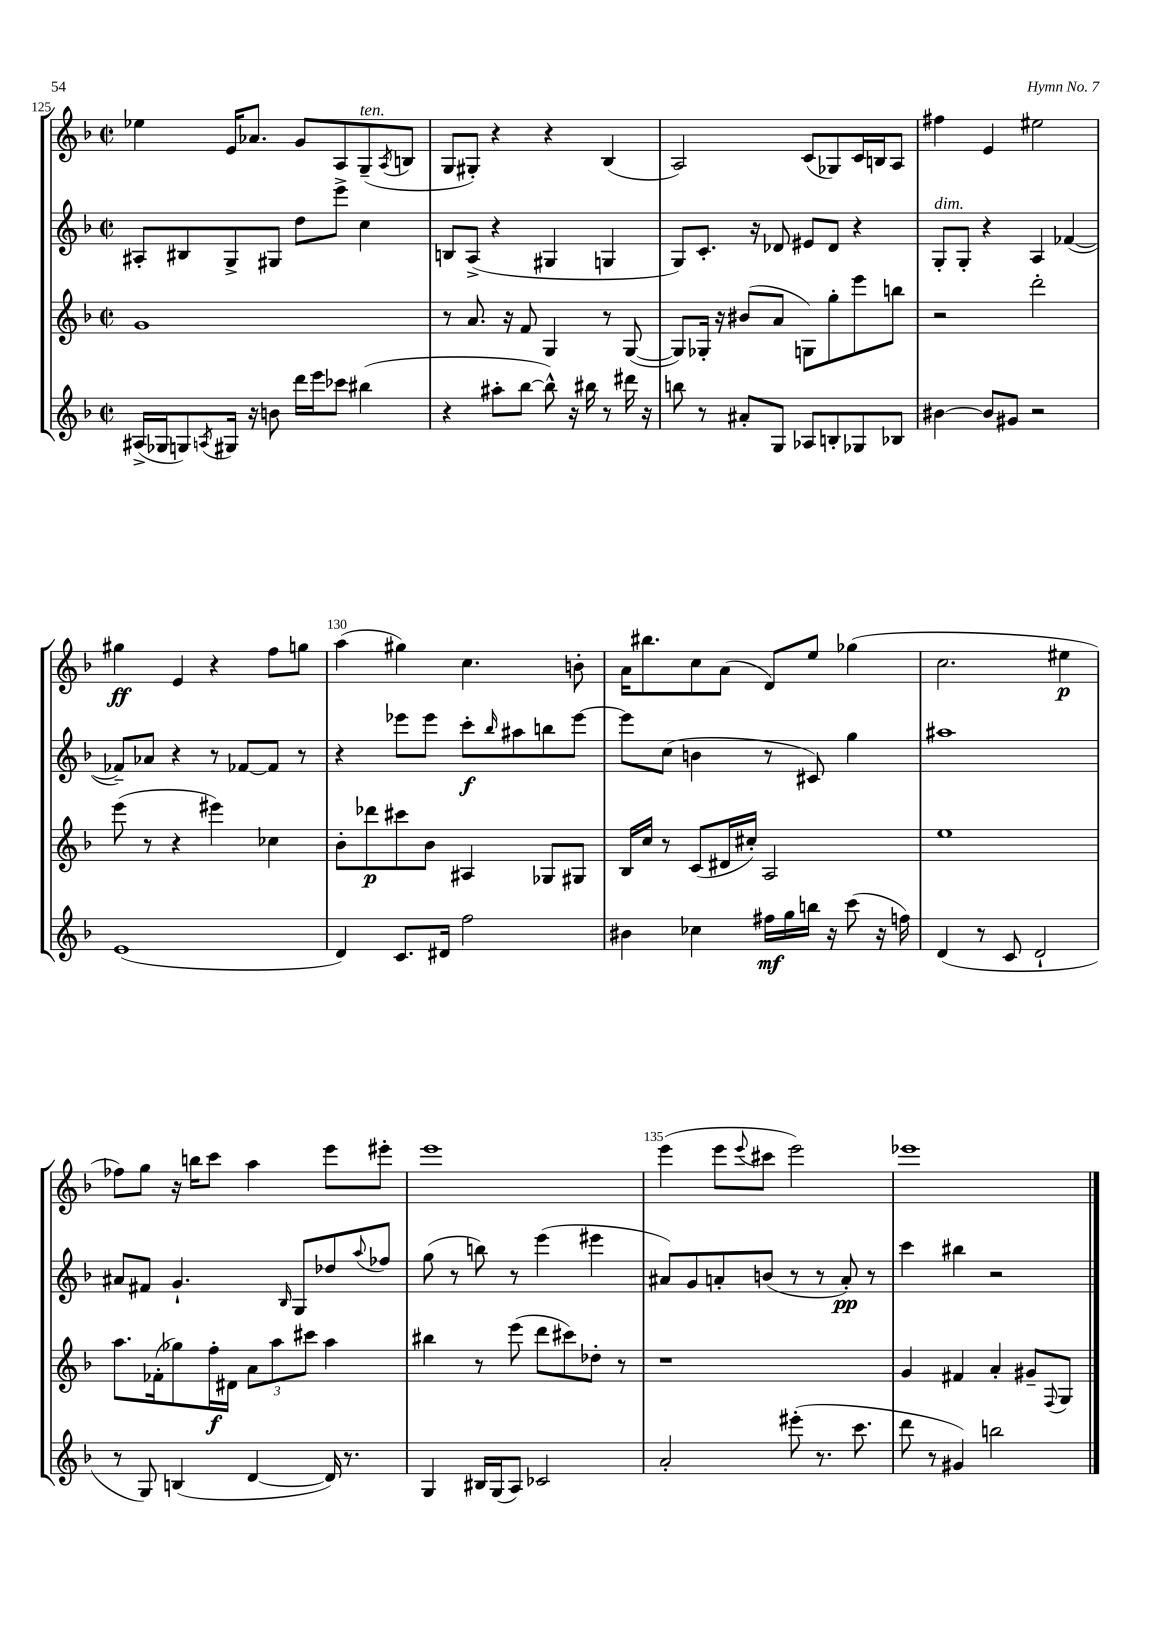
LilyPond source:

<<
\new StaffGroup <<
\new Staff = "s0" {
    \clef treble \key f \major \defaultTimeSignature \time 2/2
    ees''4 e'16 aes'8. g'8 a8 g8--^\markup { \italic "ten." }( \acciaccatura { a8 } b8 |
    g8 gis8-.) r4 r4 bes4( |
    a2) c'8( ges8) c'16 b16 a8 |
    fis''4 e'4 eis''2 |
    gis''4\ff e'4 r4 f''8 g''8 |
    a''4( gis''4) c''4. b'8-. |
    a'16 bis''8. c''8 a'8( d'8) e''8 ges''4( |
    c''2. eis''4\p |
    fes''8) g''8 r16 b''16 c'''8 a''4 e'''8 eis'''8-. |
    e'''1 |
    e'''4( e'''8 \appoggiatura { e'''8 } cis'''8 e'''2) |
    ees'''1 \bar "|." |
}
\new Staff = "s1" {
    \clef treble \key f \major \defaultTimeSignature \time 2/2
    ais8-. bis8 g8-> gis8 d''8 e'''8-> c''4 |
    b8 a8->( r4 gis4 g4 |
    g8) c'8.-. r16 des'8 eis'8 des'8 r4 |
    g8-.^\markup { \italic "dim." } g8-. r4 a4 fes'4~( |
    fes'8--) aes'8 r4 r8 fes'8~ fes'8 r8 |
    r4 ees'''8 ees'''8 c'''8-.\f \grace { bes''16 } ais''8 b''8 ees'''8~ |
    ees'''8 c''8( b'4 r8 cis'8) g''4 |
    ais''1 |
    ais'8 fis'8 g'4.-! \grace { bes16 } g8 des''8 \appoggiatura { a''8 } fes''8 |
    g''8( r8 b''8) r8 e'''4( eis'''4 |
    ais'8) g'8 a'8-. b'8( r8 r8 a'8-.\pp) r8 |
    c'''4 bis''4 r2 \bar "|." |
}
\new Staff = "s2" {
    \clef treble \key f \major \defaultTimeSignature \time 2/2
    g'1 |
    r8 a'8. r16 f'8 g4 r8 g8~( |
    g8) ges16-. r16 bis'8( a'8 g8) g''8-. e'''8 b''8 |
    r2 d'''2-. |
    e'''8( r8 r4 eis'''4) ces''4 |
    bes'8-. des'''8\p cis'''8 bes'8 ais4 ges8 gis8 |
    bes16 c''16 r8 c'8( dis'16 cis''16-.) a2 |
    e''1 |
    a''8. fes'16-.( ges''8) f''16-.\f dis'16 \tuplet 3/2 { a'8 a''8 cis'''8 } a''4 |
    bis''4 r8 e'''8( d'''8 cis'''8) des''8-. r8 |
    r1 |
    g'4 fis'4 a'4-. gis'8-- \appoggiatura { f8 } g8 \bar "|." |
}
\new Staff = "s3" {
    \clef treble \key f \major \defaultTimeSignature \time 2/2
    ais16->( ges16 g8) \acciaccatura { a8 } gis16 r16 b'8 d'''16 e'''16 ces'''8 bis''4( |
    r4 ais''8-. bes''8~ bes''8-^) r16 bis''16 r8 dis'''16 r16 |
    b''8 r8 ais'8-. g8 aes8 b8-. ges8 bes8 |
    bis'4~ bis'8 gis'8 r2 |
    e'1( |
    d'4) c'8. dis'16 f''2 |
    bis'4 ces''4 fis''16\mf g''16 b''16 r16 c'''8( r16 f''16) |
    d'4( r8 c'8 d'2-! |
    r8 g8) b4( d'4~ d'16) r8. |
    g4 bis16 g16( a8) ces'2 |
    a'2-. eis'''8-.( r8. c'''8. |
    d'''8 r8 gis'4) b''2 \bar "|." |
}
>>
>>
\layout { \context { \Score currentBarNumber = #125 \override BarNumber.break-visibility = ##(#f #t #t) barNumberVisibility = #(every-nth-bar-number-visible 5) } }
